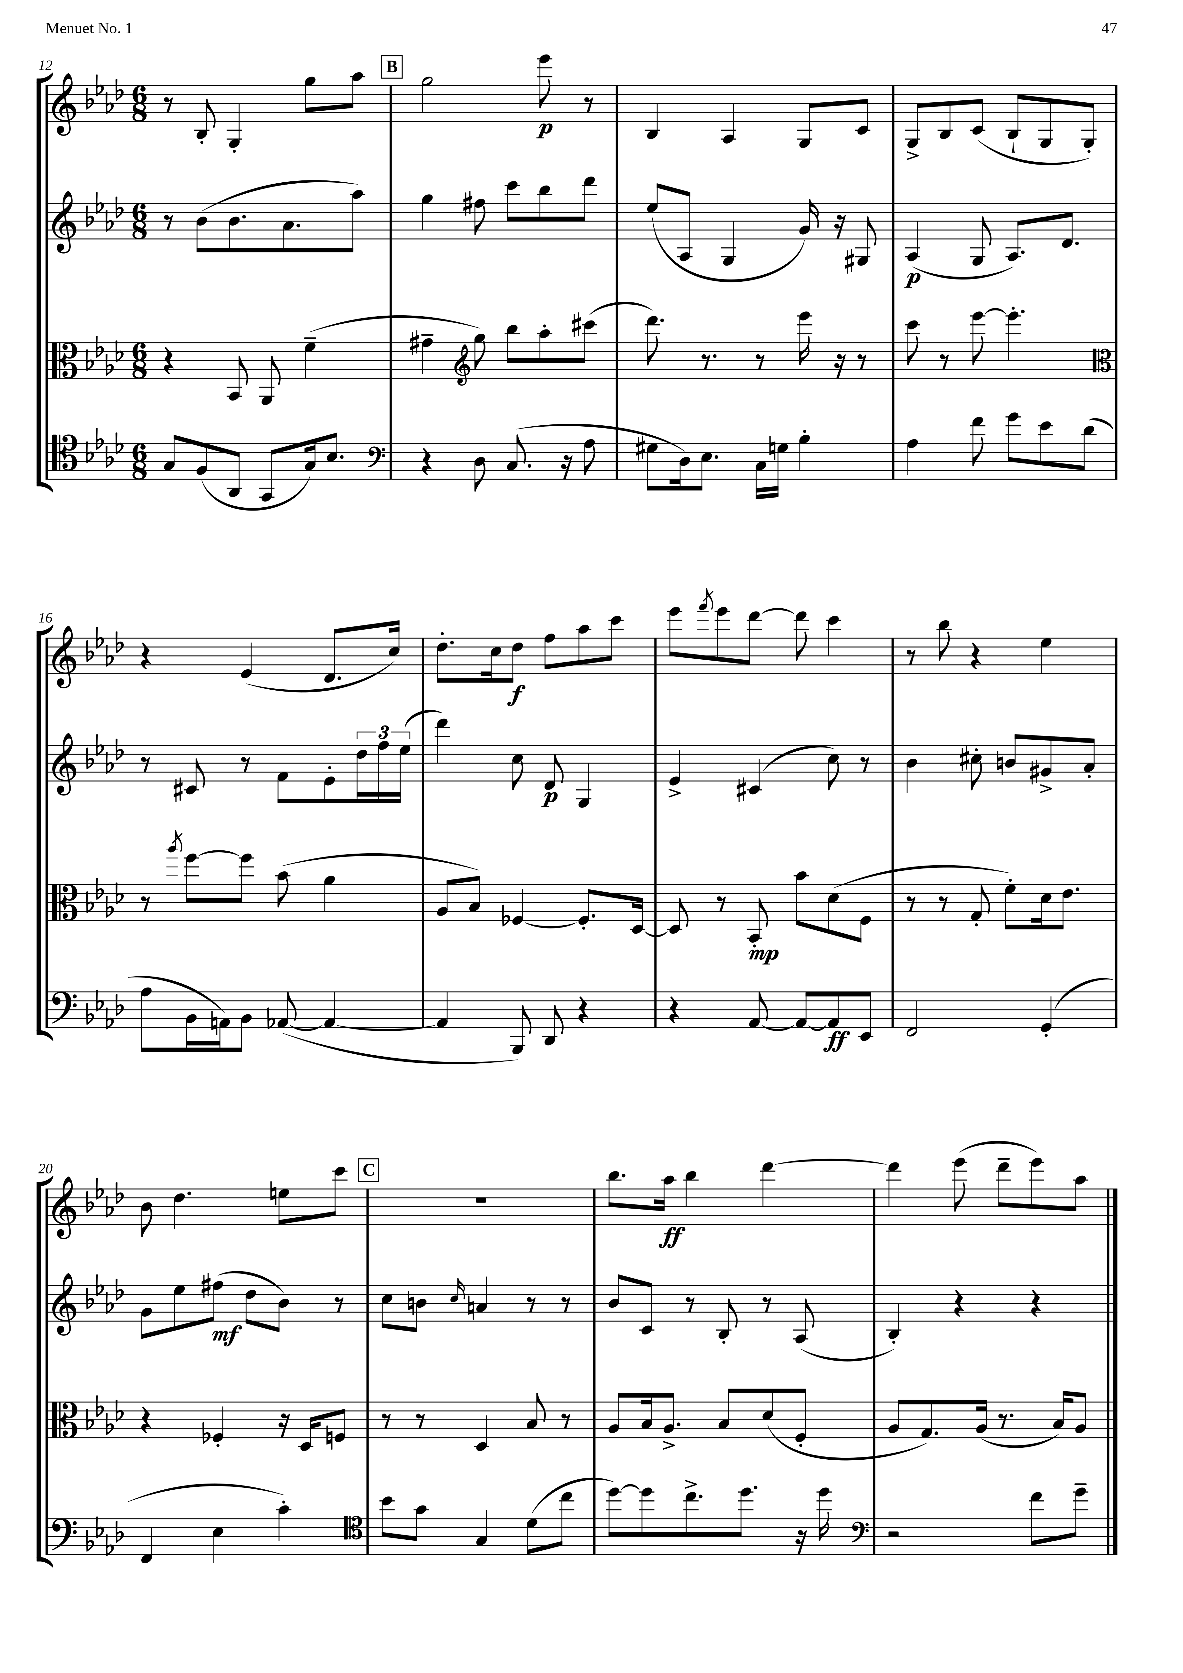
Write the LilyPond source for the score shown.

<<
\new StaffGroup <<
\new Staff = "s0" {
    \clef treble \key aes \major \numericTimeSignature \time 6/8
    r8 bes8-. g4-. g''8 aes''8 |
    \mark \markup { \box "B" } g''2 ees'''8\p r8 |
    bes4 aes4 g8 c'8 |
    g8-> bes8 c'8( bes8-! g8 g8-.) |
    r4 ees'4( des'8. c''16) |
    des''8.-. c''16 des''8\f f''8 aes''8 c'''8 |
    ees'''8 \acciaccatura { f'''8 } ees'''8 des'''8~ des'''8 c'''4 |
    r8 bes''8 r4 ees''4 |
    bes'8 des''4. e''8 c'''8 |
    \mark \markup { \box "C" } r2. |
    bes''8. aes''16\ff bes''4 des'''4~ |
    des'''4 ees'''8( des'''8-- ees'''8) aes''8 \bar "|." |
}
\new Staff = "s1" {
    \clef treble \key aes \major \numericTimeSignature \time 6/8
    r8 bes'8( bes'8. aes'8. aes''8) |
    \mark \markup { \box "B" } g''4 fis''8 c'''8 bes''8 des'''8 |
    ees''8( aes8 g4 g'16) r16 gis8 |
    aes4\p( g8 aes8.) des'8. |
    r8 cis'8 r8 f'8 ees'8-. \tuplet 3/2 { des''16 f''16 ees''16( } |
    des'''4) c''8 des'8\p g4 |
    ees'4-> cis'4( c''8) r8 |
    bes'4 cis''8-. b'8 gis'8-> aes'8-. |
    g'8 ees''8 fis''8\mf( des''8 bes'8) r8 |
    \mark \markup { \box "C" } c''8 b'8 \grace { c''16 } a'4 r8 r8 |
    bes'8 c'8 r8 bes8-. r8 aes8( |
    bes4-.) r4 r4 \bar "|." |
}
\new Staff = "s2" {
    \clef alto \key aes \major \numericTimeSignature \time 6/8
    r4 bes,8 aes,8 f'4--( |
    \mark \markup { \box "B" } gis'4-- \clef treble g''8) bes''8 aes''8-. cis'''8( |
    des'''8.) r8. r8 ees'''16 r16 r8 |
    c'''8 r8 ees'''8~ ees'''4.-. |
    \clef alto r8 \acciaccatura { aes''8 } f''8~ f''8 bes'8( aes'4 |
    aes8 bes8) fes4~ fes8.-. des16~ |
    des8 r8 bes,8-.\mp bes'8 des'8( f8 |
    r8 r8 g8-. f'8-.) des'16 ees'8. |
    r4 fes4-. r16 des16 f8 |
    \mark \markup { \box "C" } r8 r8 des4 bes8 r8 |
    aes8 bes16 aes8.-> bes8 des'8( f8-. |
    aes8 g8.) aes16( r8. bes16) aes8 \bar "|." |
}
\new Staff = "s3" {
    \clef tenor \key aes \major \numericTimeSignature \time 6/8
    g8 f8( aes,8 g,8 g16) bes8. |
    \mark \markup { \box "B" } \clef bass r4 des8 c8.( r16 aes8 |
    gis8 des16) ees8. c16 g16 bes4-. |
    aes4 f'8 g'8 ees'8 des'8( |
    aes8 bes,16 a,16) bes,8 aes,8~( aes,4~ |
    aes,4 bes,,8) des,8 r4 |
    r4 aes,8~ aes,8~ aes,8\ff ees,8 |
    f,2 g,4-.( |
    f,4 ees4 c'4-.) |
    \mark \markup { \box "C" } \clef tenor bes'8 g'8 g4 des'8( c''8 |
    des''8~) des''8 c''8.-> des''8. r16 des''16 |
    \clef bass r2 f'8 g'8-- \bar "|." |
}
>>
>>
\layout { \context { \Score currentBarNumber = #12 } }
